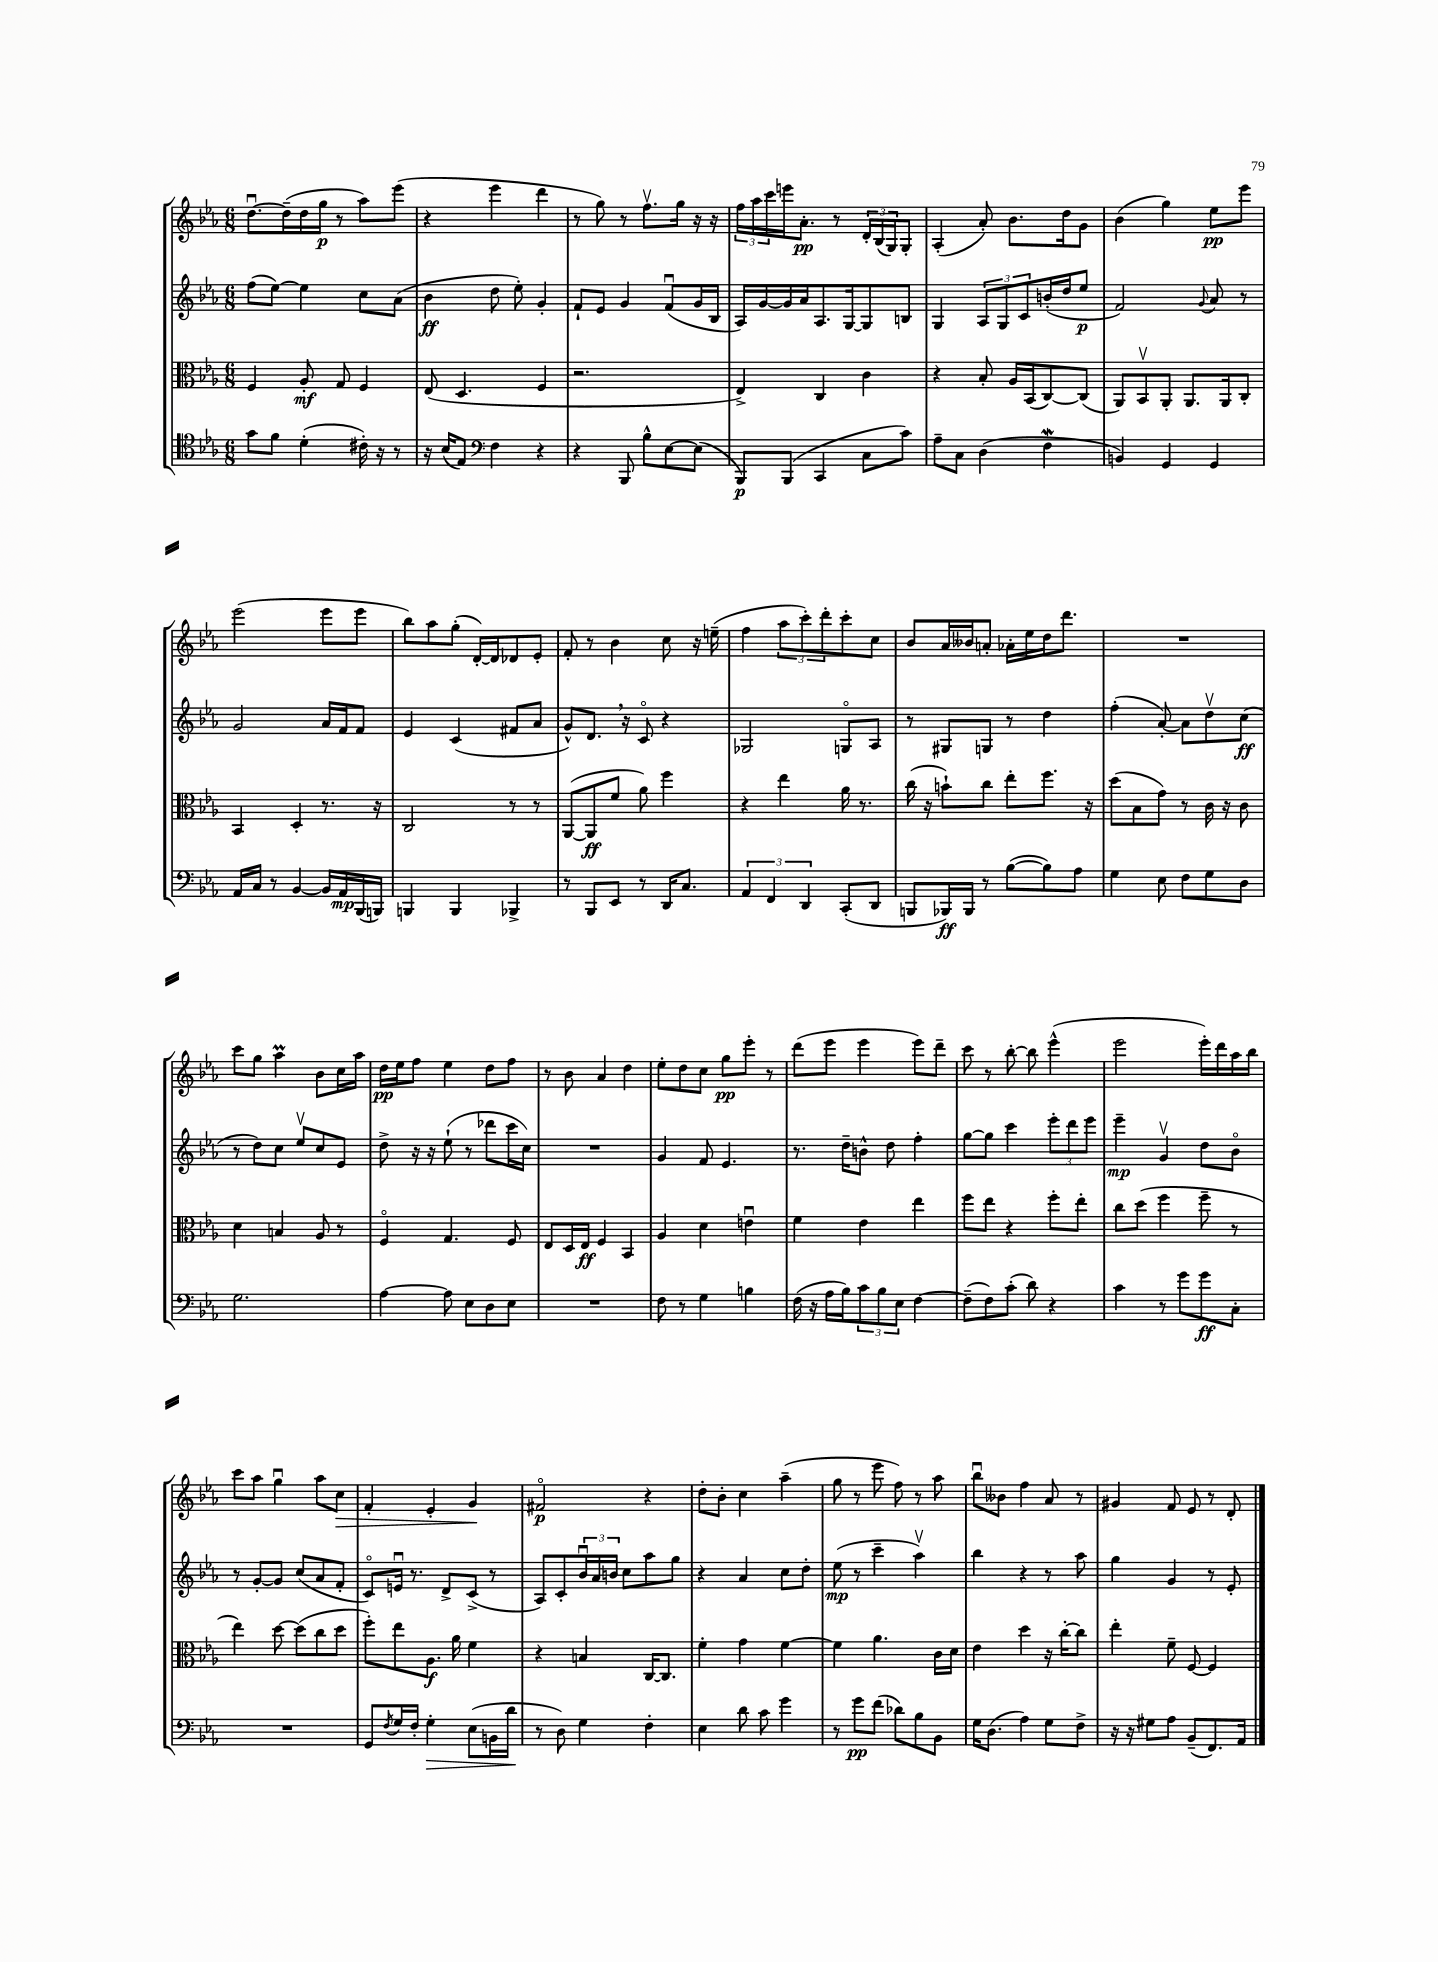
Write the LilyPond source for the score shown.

<<
\new StaffGroup <<
\new Staff = "s0" {
    \clef treble \key ees \major \numericTimeSignature \time 6/8
    d''8.~\downbow d''16--( d''16 g''16\p r8 aes''8) ees'''8( |
    r4 ees'''4 d'''4 |
    r8 g''8) r8 f''8.\upbow g''16 r16 r16 |
    \tuplet 3/2 { f''16 aes''16 c'''16 } e'''16 aes'8.-.\pp r8 \tuplet 3/2 { d'16-. bes16( g16) } g8-. |
    aes4-.( aes'8-.) bes'8. d''16 g'8 |
    bes'4( g''4) ees''8\pp ees'''8 |
    ees'''2( ees'''8 ees'''8 |
    bes''8) aes''8 g''8-.( d'16~-.) d'16 des'8 ees'8-. |
    f'8-. r8 bes'4 c''8 r16 e''16--( |
    f''4 \tuplet 3/2 { aes''8 c'''8-.) d'''8-. } c'''8-. c''8 |
    bes'8 aes'16 beses'16 a'8-. aes'16-. ees''16 d''16 d'''8. |
    R2. |
    c'''8 g''8 aes''4\prall bes'8 c''16 aes''16 |
    d''16\pp ees''16 f''8 ees''4 d''8 f''8 |
    r8 bes'8 aes'4 d''4 |
    ees''8-. d''8 c''8 g''8\pp ees'''8-. r8 |
    d'''8( ees'''8 ees'''4 ees'''8) d'''8-- |
    c'''8 r8 bes''8~-. bes''8 ees'''4-^( |
    ees'''2 ees'''16-.) d'''16 aes''16 bes''16 |
    c'''8 aes''8 g''4\downbow aes''8 c''8\> |
    f'4-. ees'4-. g'4\! |
    fis'2\flageolet\p r4 |
    d''8-. bes'8-. c''4 aes''4--( |
    g''8 r8 ees'''8 f''8) r8 aes''8 |
    bes''8\downbow beses'8 f''4 aes'8 r8 |
    gis'4 f'8 ees'8 r8 d'8-. \bar "|." |
}
\new Staff = "s1" {
    \clef treble \key ees \major \numericTimeSignature \time 6/8
    f''8( ees''8~) ees''4 c''8 aes'8( |
    bes'4\ff d''8 ees''8-.) g'4-. |
    f'8-! ees'8 g'4 f'8\downbow( g'16 bes16 |
    aes16) g'16~ g'16 aes'16 aes8. g16~ g8 b8 |
    g4 \tuplet 3/2 { aes8 g8 c'8 } b'16-.( d''16 ees''8\p |
    f'2) \appoggiatura { g'8 } aes'8 r8 |
    g'2 aes'16 f'16 f'8 |
    ees'4 c'4( fis'8 aes'8 |
    g'8-^) d'8. \breathe r16 c'8\flageolet r4 |
    ges2 g8\flageolet aes8 |
    r8 gis8 g8 r8 d''4 |
    f''4-.( aes'8~-.) aes'8 d''8\upbow c''8\ff( |
    r8 d''8) c''8 ees''8\upbow c''8 ees'8 |
    d''8-> r16 r16 ees''8-!( r8 des'''8 c'''16 c''16) |
    R2. |
    g'4 f'8 ees'4. |
    r8. d''16-- b'8-^ d''8 f''4-. |
    g''8~ g''8 c'''4 \tuplet 3/2 { ees'''8-. d'''8 ees'''8 } |
    ees'''4--\mp g'4\upbow d''8 bes'8\flageolet |
    r8 g'8~-. g'8 c''8( aes'8 f'8-. |
    c'8\flageolet) e'16\downbow r8. d'8-> c'8->( r8 |
    aes8) c'8-. \tuplet 3/2 { bes'16\downbow aes'16 b'16 } c''8 aes''8 g''8 |
    r4 aes'4 c''8 d''8-. |
    ees''8\mp( r8 c'''4-- aes''4\upbow) |
    bes''4 r4 r8 aes''8 |
    g''4 g'4 r8 ees'8-. \bar "|." |
}
\new Staff = "s2" {
    \clef alto \key ees \major \numericTimeSignature \time 6/8
    f4 aes8-.\mf g8 f4 |
    ees8( d4. f4 |
    r2. |
    ees4->) c4 c'4 |
    r4 bes8-. aes16 bes,16( c8~) c8( |
    aes,8) bes,8\upbow aes,8-. aes,8. aes,16 c8-. |
    bes,4 d4-. r8. r16 |
    c2 r8 r8 |
    aes,8~( aes,8\ff f'8 aes'8) f''4 |
    r4 ees''4 aes'16 r8. |
    c''16( r16 b'8-!) c''8 ees''8-. f''8. r16 |
    d''8( bes8 g'8) r8 c'16 r16 c'8 |
    d'4 b4 aes8 r8 |
    f4\flageolet g4. f8 |
    ees8 d16 ees16\ff f4 bes,4 |
    aes4 d'4 e'4\downbow |
    f'4 ees'4 ees''4 |
    f''8 ees''8 r4 f''8-. ees''8-. |
    c''8 d''8( f''4 f''8-- r8 |
    ees''4) d''8~ d''8( c''8 d''8 |
    f''8-.) ees''8 aes8.\f aes'16 f'4 |
    r4 b4 c16~ c8. |
    f'4-. g'4 f'4~ |
    f'4 aes'4. c'16 d'16 |
    ees'4 d''4 r16 c''16~-. c''8 |
    ees''4-. f'8-- f8~ f4 \bar "|." |
}
\new Staff = "s3" {
    \clef tenor \key ees \major \numericTimeSignature \time 6/8
    g'8 f'8 d'4-.( cis'16-.) r16 r8 |
    r16 bes16( ees8) \clef bass f4 r4 |
    r4 bes,,8 bes8-^ ees8~ ees8( |
    bes,,8\p) bes,,8( c,4 c8 c'8) |
    aes8-- c8 d4( f4\mordent |
    b,4) g,4 g,4 |
    aes,16 c16 r8 bes,4~ bes,16 aes,16\mp bes,,16( b,,16) |
    b,,4 b,,4 bes,,4-> |
    r8 bes,,8 ees,8 r8 d,16 c8. |
    \tuplet 3/2 { aes,4 f,4 d,4 } c,8-.( d,8 |
    b,,8 bes,,16\ff) bes,,16 r8 bes8~( bes8) aes8 |
    g4 ees8 f8 g8 d8 |
    g2. |
    aes4~ aes8 ees8 d8 ees8 |
    R2. |
    f8 r8 g4 b4 |
    f16( r16 aes16 bes16) \tuplet 3/2 { c'8 bes8 ees8 } f4~ |
    f8--( f8) c'8-.( d'8) r4 |
    c'4 r8 g'8 g'8\ff c8-. |
    R2. |
    g,8 \acciaccatura { f8 } g16 f16-. g4-.\> ees8( b,16 d'16\! |
    r8 d8) g4 f4-. |
    ees4 d'8 c'8 g'4 |
    r8 g'8\pp f'8( des'8) bes8 bes,8 |
    g16 d8.( aes4) g8 f8-> |
    r16 r16 gis8 aes8 bes,8--( f,8.) aes,16 \bar "|." |
}
>>
>>
\layout { \context { \Score \remove "Bar_number_engraver" } }
